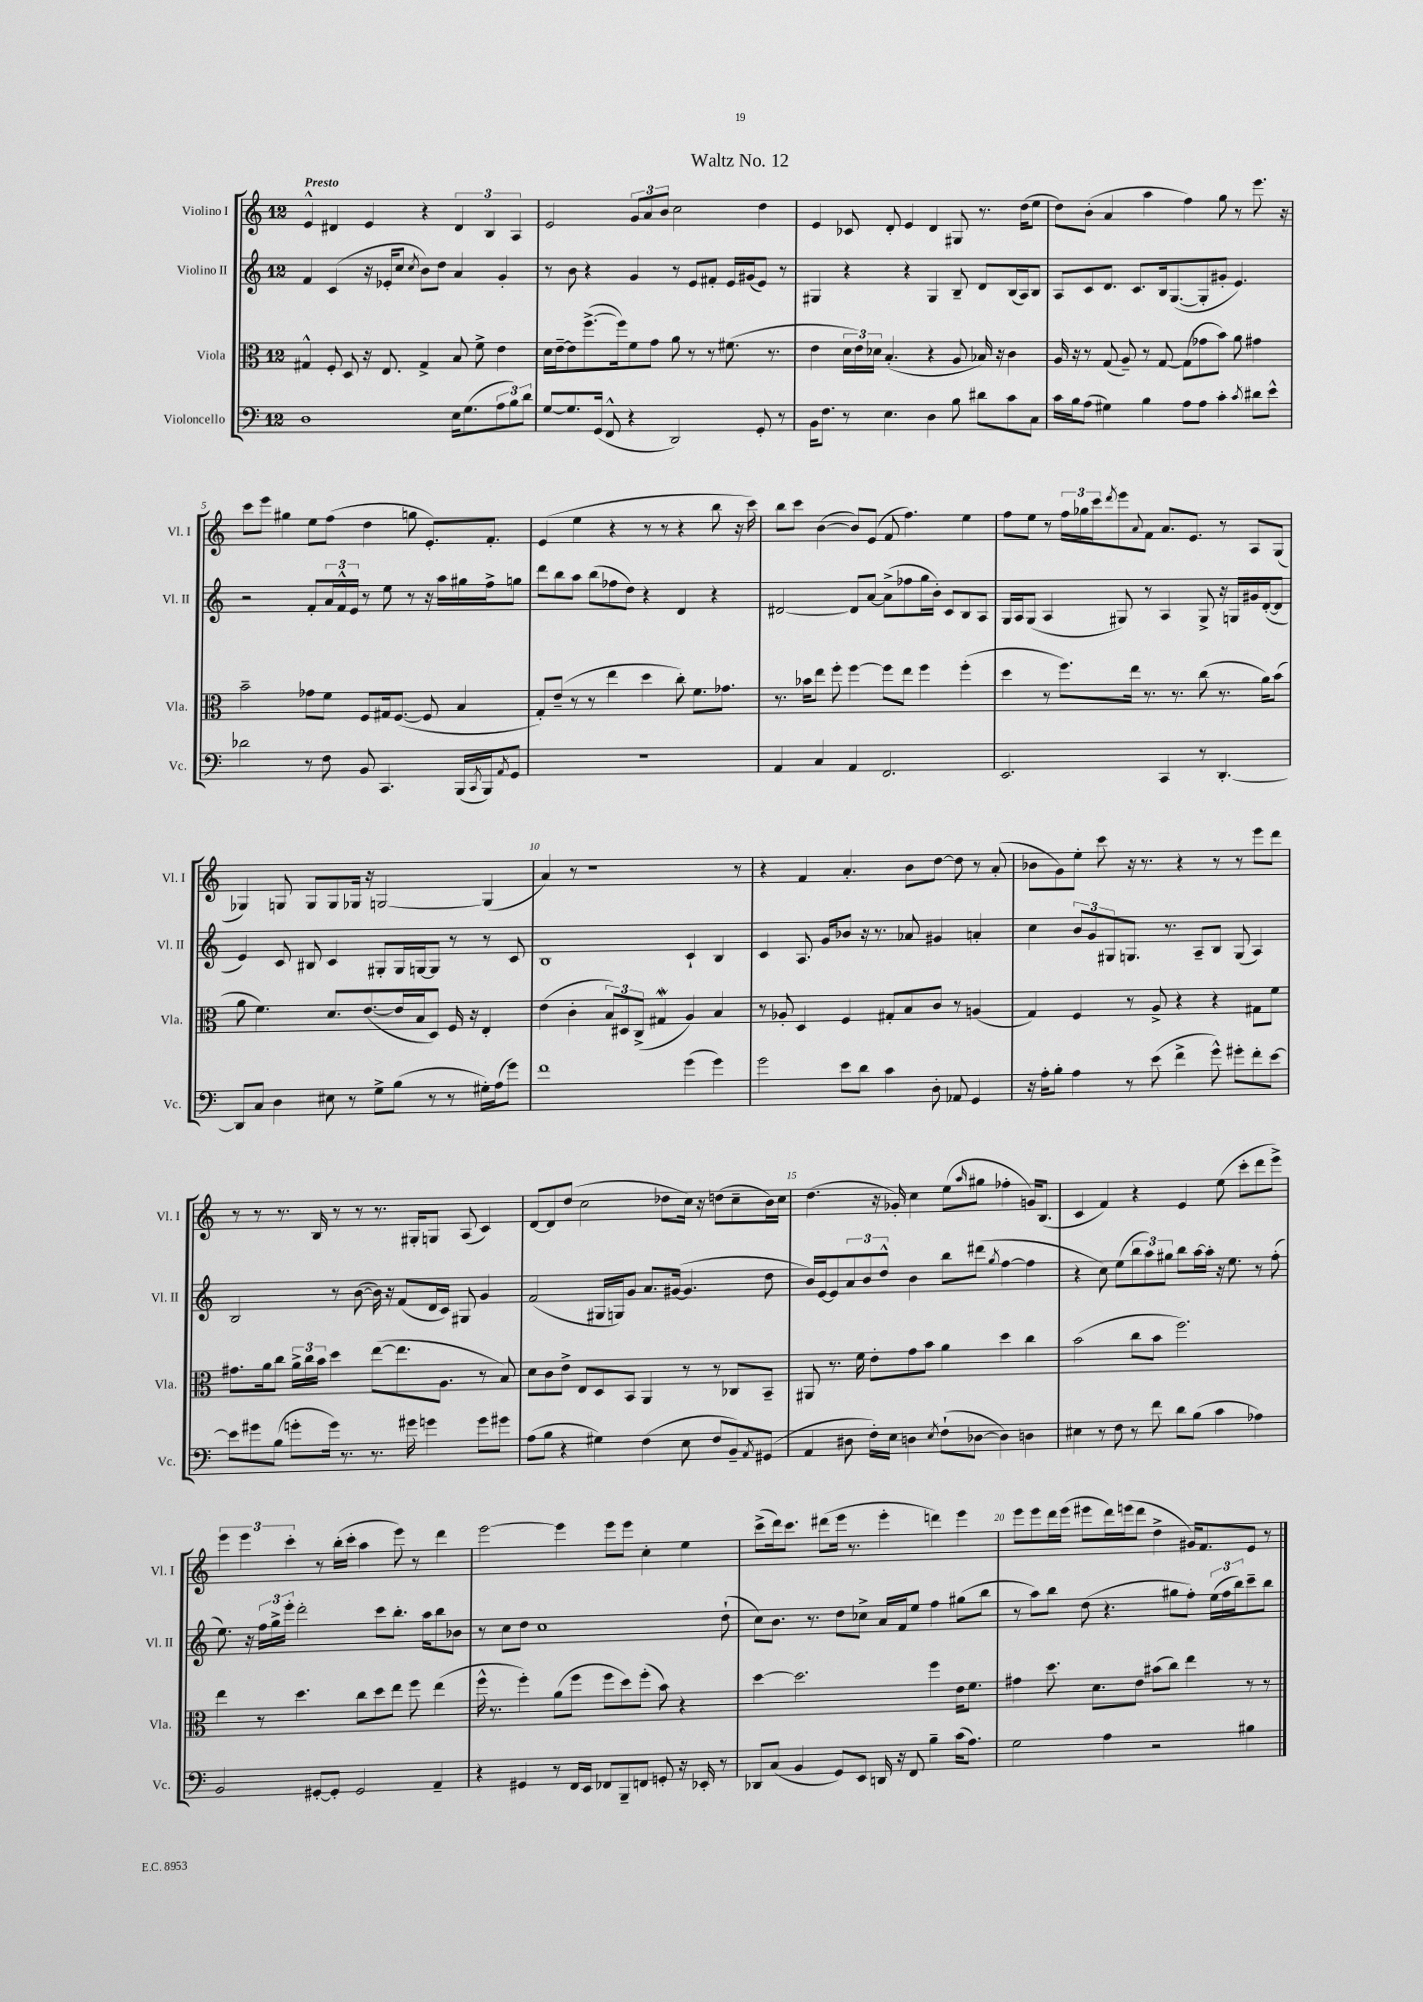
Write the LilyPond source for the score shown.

\header { title = "Waltz No. 12" }
<<
\new StaffGroup <<
\new Staff = "s0" \with { instrumentName = "Violino I" shortInstrumentName = "Vl. I" } {
    \clef treble \key c \major \once \override Staff.TimeSignature.style = #'single-digit \time 12/8 \tempo "Presto"
    e'4-^ dis'4 e'4 r4 \tuplet 3/2 { dis'4 b4 a4 } |
    e'2 \tuplet 3/2 { g'8 a'8 b'8 } c''2 d''4 |
    e'4 ces'8 d'8-. e'4 d'4 gis8 r8. d''16( e''8 |
    d''8) b'8-.( a'4 a''4 f''4) g''8 r8 e'''8. r16 |
    c'''8 e'''8 gis''4 e''8 f''8( d''4 g''8 e'8.-.) f'8.-. |
    e'4( e''4 r4 r8 r8 r4 b''8 r16 c'''16) |
    b''8 c'''8 b'4~( b'8) e'8( f'8 f''4.) e''4 |
    f''8 e''8 r8 \tuplet 3/2 { f''16 ges''16 c'''16 } \acciaccatura { d'''8 } e'''8 \appoggiatura { a'8 } f'8 a'8. e'8. r8 a8 g8( |
    ges4) g8 g8 g8 ges16 r16 g2~ g4( |
    a'4) r8 r1 r8 |
    r4 f'4 a'4.-. b'8 d''8~ d''8 r8 a'8-.( |
    bes'8 g'8) e''8-. c'''8 r16 r8. r4 r8 r8 e'''8 d'''8 |
    r8 r8 r8. b16 r8 r8 r8. gis16-. g8 a8( c'4) |
    d'8~ d'8 d''8( c''2 des''8 c''16) r16 d''8( c''8-- b'16) c''16 |
    d''4.( r16 ges'16-.) c''4 e''8( \grace { a''16 } gis''8 fes''4-. g'16) b8.( |
    c'4 f'4) r4 e'4 e''8( c'''8-. d'''8 e'''8->) |
    \tuplet 3/2 { e'''4 e'''4 c'''4-. } r8 b''16-.( c'''16-. a''4 e'''8) r8 d'''4 |
    e'''2~ e'''4 e'''8 e'''8 c''4-. e''4 |
    c'''8->( d'''16) c'''8. dis'''8( e'''16 r8. e'''4-. d'''4) e'''4 |
    e'''8 e'''8 d'''16 e'''16( eis'''8 d'''16) e'''16( d'''8 d''4-> gis'16) f'8. e'8 r8 \bar "|." |
}
\new Staff = "s1" \with { instrumentName = "Violino II" shortInstrumentName = "Vl. II" } {
    \clef treble \key c \major \once \override Staff.TimeSignature.style = #'single-digit \time 12/8
    f'4 c'4( r16 ees'16-. c''8 \acciaccatura { c''8 } b'8) d''8 a'4 g'4-. |
    r8 b'8 r4 g'4 r8 e'8 fis'8-. e'16 gis'16( e'8) r8 |
    gis4 r4 r4 gis4 b8-- d'8 b16( a16) b8 |
    a8 c'8 d'8. c'8. b16 g8.~( g8-. gis'8-. e'4.) |
    r2 f'8-. \tuplet 3/2 { a'16 f'16-^ e'16 } r8 e''8 r8 r16 a''16 gis''16 f''16-> g''8 |
    d'''8 b''8 a''8 b''8( fes''8 d''8) r4 d'4 r4 |
    dis'2~ dis'8 a'8~ a'8->( fes''8 g''16 b'16-.) c'8 b8 a8 |
    g16 a16 g8( a4 gis8) r8 a4 gis8-> r16 g16 gis'16 d'16~-.( d'8 |
    e'4) c'8 bis8 c'4 gis8-. gis16 g16~ g8 r8 r8 c'8 |
    b1 c'4-! b4 |
    c'4 a8. g'16 bes'8 r16 r8. aes'8 gis'4 a'4-. |
    c''4 \tuplet 3/2 { b'8 g'8 gis8 } g8. r8. a8-- b8 g8( a4) |
    b2 r8 b'8~( b'16) r16 f'8( d'16 c'16) gis8 g'4 |
    f'2( gis16 g16) g'8 a'8. gis'16~( gis'4. d''8 |
    b'16) e'16~ e'8 \tuplet 3/2 { a'8 b'8 d''8-^ } b'4 b''8 dis'''8( \acciaccatura { g''8 } f''4~ f''4 |
    r4 c''8) e''8( \tuplet 3/2 { b''8 a''8) gis''8 } b''8 a''16~ a''16-. r16 e''8. r8 f''8-.( |
    e''8.) r16 \tuplet 3/2 { f''16 g''16-> e'''16-. } d'''2-. c'''8 b''8.-. a''16 b''8 bes'8 |
    r8 c''8 d''8 c''1 d''8-!( |
    c''8) b'8. r8. d''8 ces''8-> a'16 f'16 e''8 f''4 gis''8( b''8 |
    r8 a''8) b''8 d''8( r4. gis''8 f''8-.) \tuplet 3/2 { e''16( f''16 b''16) } c'''8-- b''8 \bar "|." |
}
\new Staff = "s2" \with { instrumentName = "Viola" shortInstrumentName = "Vla." } {
    \clef alto \key c \major \once \override Staff.TimeSignature.style = #'single-digit \time 12/8
    gis4-^ f8-. d8 r16 e8. gis4-> b8 f'8-> e'4 |
    d'16 e'16~-- e'8 f''8.~->( f''16) f'8 g'8 a'8 r8 r8 fis'8.( r8. |
    e'4 \tuplet 3/2 { d'16 e'16) des'16 } b4.-.( r4 a8 bes16) r16 c'4 |
    a16 r16 r8 g8( a8--) r8 g8~ g8( ges'8 b'8) a'8 gis'4 |
    b'2-- ges'8 f'8 f8 gis16 f8.~( f8 b4 |
    g8-.) e'8--( r8 r8 e''4 d''4 c''8-.) f'8. ges'8. |
    r8. bes'16 e''8 f''8-. f''4~ f''8 e''8 f''4 f''4-.( |
    d''4 r8 f''8.) e''16 r8. r8. c''8( r8. a'16) b'8( |
    a'8 f'4.) d'8. e'8.~( e'16 b16 d8) f16 r16 e4-. |
    e'4( c'4-. \tuplet 3/2 { b8) dis8 c8->( } gis4\mordent a4) b4 |
    r8 aes8-. d4 f4 gis8-. b8 c'8 r8 a4( |
    g4) f4 r8 a8-> r4 r4 gis8 f'8 |
    gis'8. a'16 c''8 \tuplet 3/2 { a'16-> c''16 b'16 } d''4 e''8~( e''8. a8. r8 b8) |
    d'8 c'8 e'8-> e8 d8 b,8 a,4 r8 r8 ces8 b,8-- |
    ais,8 r8. f'16 e'8-. g'8 b'8 a'4 d''4 c''4 |
    b'2( c''8 b'8 f''2.) |
    e''4 r8 d''4. c''8 d''8 e''8 f''8 e''4( |
    f''16-^ r8. f''4-.) a'8( f''8 f''8 d''8) f''8-.( b'8) r4 |
    d''4~ d''2. f''4 e'16 f'8. |
    gis'4 d''8. d'8. e'8 bis'8( c''8) e''4 r8 r8 \bar "|." |
}
\new Staff = "s3" \with { instrumentName = "Violoncello" shortInstrumentName = "Vc." } {
    \clef bass \key c \major \once \override Staff.TimeSignature.style = #'single-digit \time 12/8
    d1 e16 g8.( \tuplet 3/2 { a8 b8) d'8 } |
    g8~ g8. g,16( f,8-^ r4 d,2) g,8-. r8 |
    b,16 f8. r8 e4. d4 b8 dis'8 c'8 c8 |
    c'16 b16 a8( gis4) b4 a8 a8 c'4-. \acciaccatura { c'8 } dis'8 e'8-^ |
    des'2 r8 f8 b,8 c,4. b,,16( \acciaccatura { c,8 } b,,16) \acciaccatura { a,8 } g,8 |
    R1. |
    a,4 c4 a,4 f,2. |
    e,2. c,4 r8 d,4.~-. |
    d,8 c8 d4 eis8 r8 g8-> b8( r8 r8 gis16-.) a16( g'8) |
    f'1 g'4( g'4) |
    g'2 e'8 d'8 c'4 d8-. aes,8 g,4 |
    r16 a16-. b8-. a4 r8 e'8( f'4-> g'8-^) gis'8-. f'8-. e'8~ |
    e'8 gis'8 b8( g'8-. g'16) r8. r8. gis'16 g'4 g'8 gis'8 |
    a8( b8 r4 gis4) f4( e8 f8 b,8--) \acciaccatura { a,8 } gis,8( |
    a,4 dis8 f16-.) e16 d4 \acciaccatura { e8 } f8-!( des8~ des4) d4 |
    eis4 r8 f8 r8 f'8 d'8 b8( c'4 aes4) |
    b,2 gis,8~-. gis,8-. gis,2 a,4-- |
    r4 gis,4 r8 f,16 e,16 fes,8 b,,8-- f,8 g,8-. r16 ees,16-. r8 |
    des,8 c8( b,4 g,8) e,8 d,16 r16 f,8 b4-- c'16( a8.) |
    g2 a4 r2 bis4 \bar "|." |
}
>>
>>
\layout { \context { \Score \override BarNumber.break-visibility = ##(#f #t #t) barNumberVisibility = #(every-nth-bar-number-visible 5) } }
